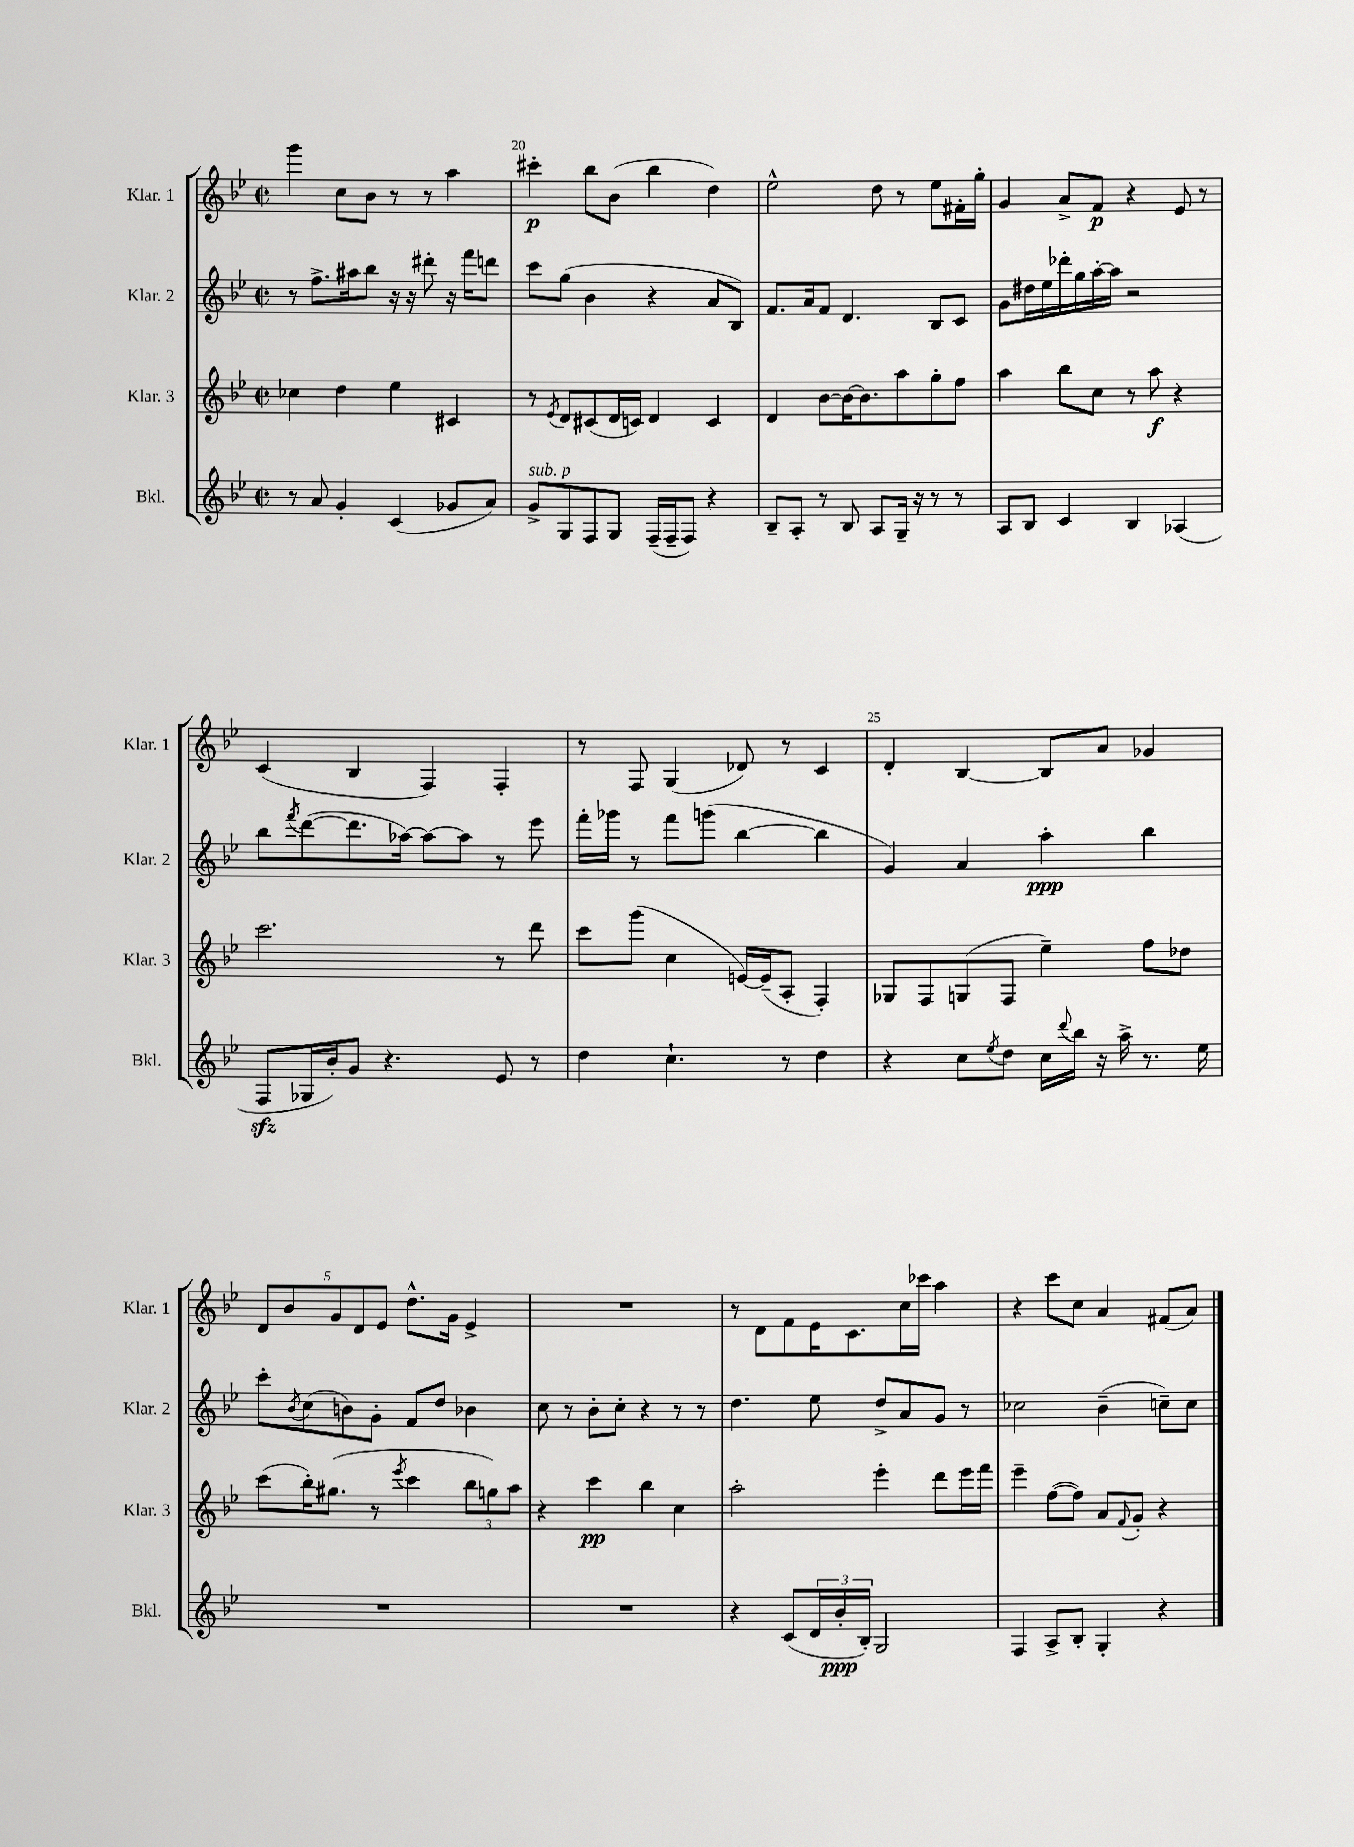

**kern	**kern	**kern	**kern
*staff4	*staff3	*staff2	*staff1
*clefG2	*clefG2	*clefG2	*clefG2
*k[b-e-]	*k[b-e-]	*k[b-e-]	*k[b-e-]
*M2/2	*M2/2	*M2/2	*M2/2
*met(c|)	*met(c|)	*met(c|)	*met(c|)
8r	4cc-\	8r	4ggg\
8a/	.	8.ff^\L	.
4g'/	4dd\	.	8cc\L
.	.	16aa#\k	.
.	.	8bb-\J	8b-\J
(4c/	4ee-\	16r	8r
.	.	16r	.
.	.	8ddd#'\	8r
8g-/L	4c#/	16r	4aa\
.	.	16fff\LK	.
8a/J)	.	8ddd\J	.
=	=	=	=
8g^/L	8r	8ccc\L	4ccc#'\
.	8qe-/	.	.
8G/	8d/L	(8gg\J	.
8F/	(8c#/	4b-\	8bb-\L
8G/J	16d/L	.	(8b-\J
.	16c/JJ)	.	.
(16F~/LL	4d/	4r	4bb-\
16F~/J	.	.	.
8F/J)	.	.	.
4r	4c/	8a/L	4dd\)
.	.	8B-/J)	.
=	=	=	=
8B-~/L	4d/	8.f/L	2ee-^^\
8A'/J	.	.	.
.	.	16a/k	.
8r	[8b-\L	8f/J	.
8B-/	16b-\_K	4.d/	.
.	8.b-\]	.	.
8A/L	.	.	8dd\
16G~/Jk	8aa\	.	8r
16r	.	.	.
8r	8gg'\	8B-/L	8ee-\L
8r	8ff\J	8c/J	16f#'\L
.	.	.	16gg'\JJ
=	=	=	=
8A/L	4aa\	8g\L	4g/
8B-/J	.	16dd#\L	.
.	.	16ee-\	.
4c/	8bb-\L	16ddd-'\	8a^/L
.	.	16gg\	.
.	8cc\J	[16aa'\	8f/J
.	.	16aa\]JJ	.
4B-/	8r	2r	4r
.	8aa\	.	.
(4A-/	4r	.	8e-/
.	.	.	8r
=	=	=	=
8F/L	2.ccc\	8bb-\L	(4c/
.	.	8qfff/	.
16G-/L	.	([8ddd\	.
16b-'/J)	.	.	.
8g/J	.	8.ddd\]	4B-/
4.r	.	.	.
.	.	[16aa-\Jk)	.
.	.	8aa-\_L	4F/)
.	.	8aa-\]J	.
8e-/	8r	8r	4F'/
8r	8ddd\	8eee-\	.
=	=	=	=
4dd\	8ccc\L	16fff'\LL	8r
.	.	16ggg-\JJ	.
.	(8ggg\J	8r	8F/
4.cc`\	4cc\	8fff\L	(4G/
.	.	(8ggg\J	.
.	[16e/LL)	[4bb-\	8d-/)
.	(16e~/]J	.	.
8r	8A'/J	.	8r
4dd\	4F'/)	4bb-\]	4c/
=	=	=	=
4r	8G-/L	4g/)	4d'/
.	8F/	.	.
8cc\L	(8G/	4a/	[4B-/
8qee-/	.	.	.
8dd\J	8F/J	.	.
16cc\LL	4ee-~\)	4aa'\	8B-/]L
8qqddd/	.	.	.
16bb-\JJ	.	.	.
16r	.	.	8a/J
16aa^\	.	.	.
8.r	8ff\L	4bb-\	4g-/
.	8dd-\J	.	.
16ee-\	.	.	.
=	=	=	=
1r	(8ccc\L	8ccc'\L	10d/L
.	.	.	10b-/
.	.	8qb-/	.
.	16bb-'\K)	(8cc\	.
.	(8.gg#\J	.	.
.	.	.	10g/
.	.	8b\)	.
.	.	.	10d/
.	8r	8g'\J	.
.	.	.	10e-/J
.	8qeee-/	.	.
.	4ccc\	8f/L	8.dd^^\L
.	.	8dd/J	.
.	.	.	16g\Jk
.	12bb-\L	4b-\	4e-^/
.	12gg\)	.	.
.	12aa\J	.	.
=	=	=	=
1r	4r	8cc\	1r
.	.	8r	.
.	4ccc\	8b-'\L	.
.	.	8cc'\J	.
.	4bb-\	4r	.
.	4cc\	8r	.
.	.	8r	.
=	=	=	=
4r	2aa'\	4.dd\	8r
.	.	.	8d\L
(8c/L	.	.	8f\
24d/L	.	8ee-\	16e-\K
24b-'/	.	.	.
.	.	.	8.c\
24B-'/JJ)	.	.	.
2G/	4eee-'\	8dd^/L	.
.	.	8a/	16cc\L
.	.	.	16ccc-\JJ
.	8ddd\L	8g/J	4aa\
.	16eee-\L	8r	.
.	16fff\JJ	.	.
=	=	=	=
4F/	4eee-~\	2cc-\	4r
8A^/L	([8ff\L	.	8ccc\L
8B-'/J	8ff\]J)	.	8cc\J
4G'/	8a/L	(4b-~\	4a/
.	8qqf/	.	.
.	8g'/J	.	.
4r	4r	8cc~\L)	(8f#/L
.	.	8cc\J	8a/J)
==	==	==	==
*-	*-	*-	*-
